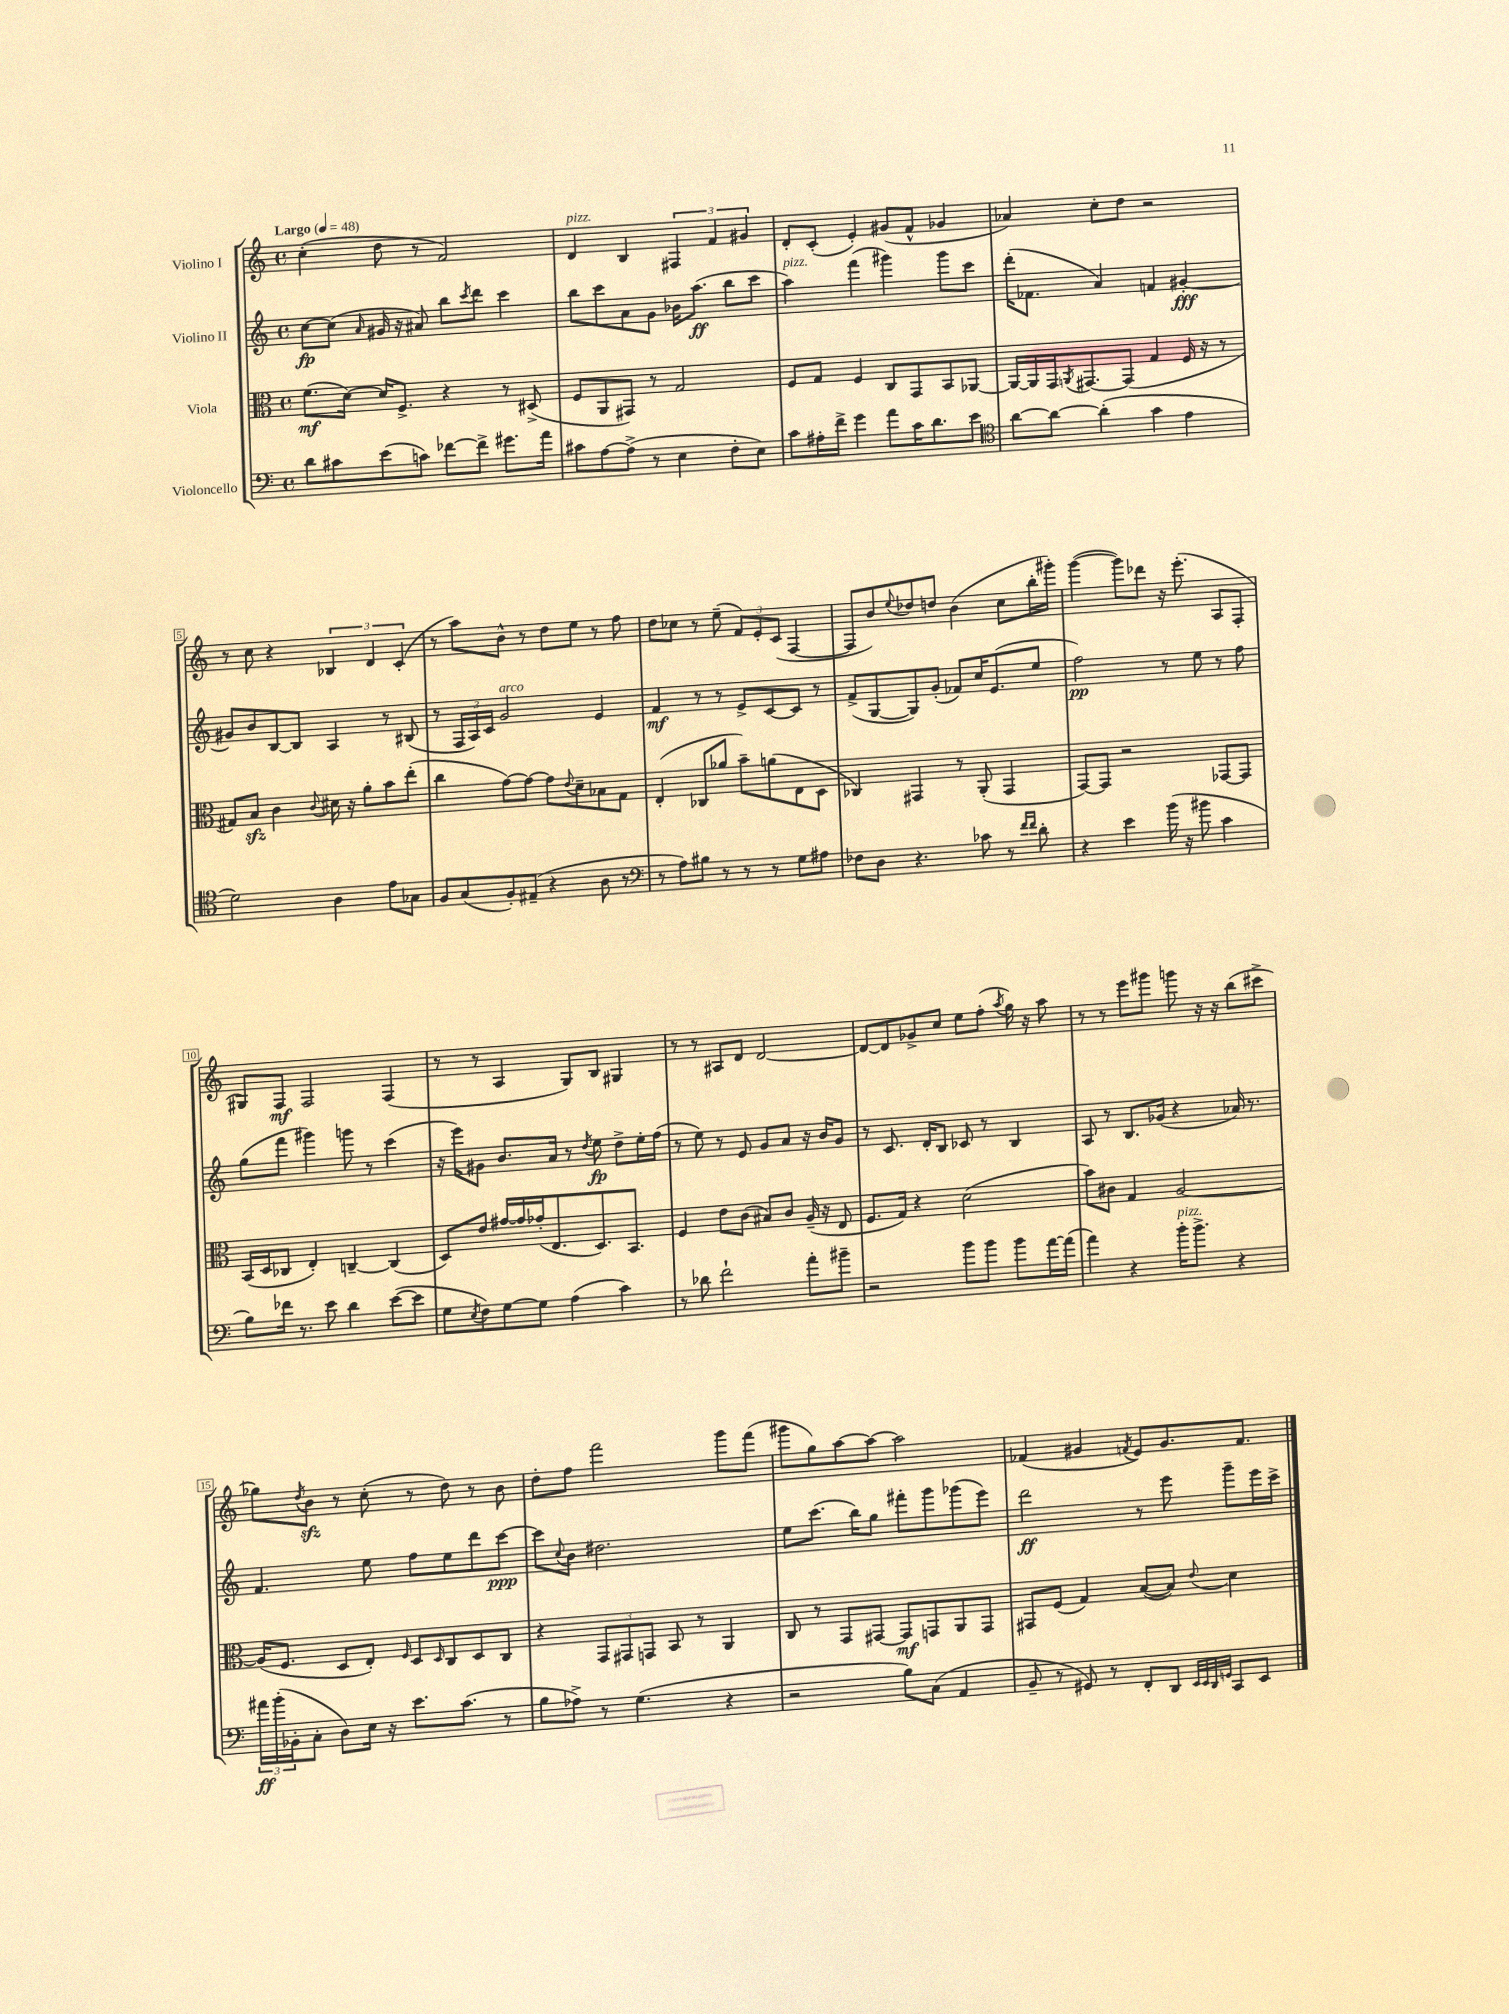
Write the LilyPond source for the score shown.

<<
\new StaffGroup <<
\new Staff = "s0" \with { instrumentName = "Violino I" } {
    \clef treble \key c \major \defaultTimeSignature \time 4/4 \tempo "Largo" 4 = 48
    c''4-.( d''8 r8 f'2) |
    d'4^\markup { \italic "pizz." } b4 \tuplet 3/2 { fis4 f'4 gis'4 } |
    d'8-. c'8-.( e'4-.) gis'8( f'8-^ ges'4 |
    aes'4) c''8-. d''8 r2 |
    r8 c''8 r4 \tuplet 3/2 { bes4 d'4 c'4-.( } |
    r8 a''8) b'8-^ r8 d''8 e''8 r8 f''8 |
    d''8 ces''8 r8 e''8--( \tuplet 3/2 { f'8) e'8-. c'8( } f4~ |
    f8 b'8) \appoggiatura { e''8 } des''8 d''8 b'4( c''8 b''16-. gis'''16-.) |
    g'''4~( g'''8) des'''8 r16 e'''8.-.( a8 f8-. |
    gis8) f8\mf f2 f4( |
    r8 r8 a4 g8) b8 gis4 |
    r8 r8 ais8 d'8 d'2~ |
    d'8~ d'8 ges'8-> c''8 e''8 f''8-.( \acciaccatura { a''8 } g''16) r16 a''8 |
    r8 r8 e'''8 gis'''8 g'''8 r16 r16 b''8( cis'''8-> |
    ges''8) \acciaccatura { d''8 } b'8\sfz r8 c''8-.( r8 d''8) r8 b'8 |
    d''8-. f''8 f'''2 g'''8 f'''8( |
    gis'''8 g''8) a''8~ a''8~ a''2 |
    fes'4( gis'4 \acciaccatura { f'8 } e'8) gis'8. f'8. \bar "|." |
}
\new Staff = "s1" \with { instrumentName = "Violino II" } {
    \clef treble \key c \major \defaultTimeSignature \time 4/4
    c''8~\fp c''8( \grace { a'16 } gis'16 r16 ais'8) b''8 \acciaccatura { c'''8 } d'''8 c'''4 |
    b''8 c'''8 a'8 g'8 bes'16 a''8.\ff( b''8 c'''8 |
    a''4^\markup { \italic "pizz." }) f'''4( gis'''4) gis'''8 c'''8 |
    d'''16-.( fes'8. a'4) f'4 gis'4~-.\fff |
    gis'8 b'8 b8~ b8 a4 r8 bis8( |
    r8 \tuplet 3/2 { f16 a16) c'16 } g'2^\markup { \italic "arco" } e'4 |
    f'4\mf r8 r8 e'8-> c'8~ c'8 r8 |
    f'8->( g8~ g8) g'8-.( fes'8) c''16 e'8.( e''8 |
    f''2\pp) r8 e''8 r8 f''8 |
    g''8( f'''8 gis'''4) g'''8 r8 c'''4( |
    r16 e'''16) gis'8 b'8. a'16 r8 \acciaccatura { d''8 } e''8\fp d''8-> e''16-. f''16( |
    r8 e''8) r8 e'8 g'8 a'8 r16 b'16 g'8 |
    r8 c'8. d'16-. b8 ces'8 r8 b4 |
    a8 r8 b8. ges'16( r4 aes'16) r8. |
    f'4. e''8 f''8 e''8 d'''8 c'''8~\ppp |
    c'''8 \appoggiatura { c''8 } b'8 dis''2. |
    e''8 c'''8.( b''16) g''8 fis'''8-. g'''8 ges'''8( e'''8) |
    d'''2\ff r8 e'''8 g'''8-- e'''16 c'''16-> \bar "|." |
}
\new Staff = "s2" \with { instrumentName = "Viola" } {
    \clef alto \key c \major \defaultTimeSignature \time 4/4
    f'8.\mf( d'16~) d'16 f8.-> r4 r8 dis8->( |
    f8 a,8 gis,8) r8 g2 |
    f8 g8 f4 c8 g,8 b,8 aes,8~ |
    aes,16~ aes,16 g,16 \acciaccatura { a,8 } gis,8.~ gis,8( g4 f16 r16 r8 |
    gis8) b8\sfz c'4 \appoggiatura { c'8 } dis'16 r16 a'8-. b'8 e''8-.( |
    c''4 g'8~) g'8~ g'8 \appoggiatura { e'8 } d'8-- bes8 g8 |
    e4-.( ces8 aes'8 b'8--) a'8( e8 d8 |
    ces4) gis,4 r8 a,8-.( gis,4 |
    g,8~) g,8 r2 ges,8~ ges,8 |
    b,16( d16 ces8 e4-.) c4~-- c4( |
    d8) e'8 gis'16~ gis'16 ges'16-.( e8. d8.) b,8. |
    f4 e'8 c'8( bis8) c'8 a16--( r16 e8 |
    f8. g16) r4 d'2( |
    b'8) cis'8 g4 a2~ |
    a16( f8. d8 e8-.) \grace { f16 } d8 \grace { d16 } c8 d8 c8 |
    r4 \tuplet 3/2 { g,8 gis,8 g,8 } b,8 r8 a,4 |
    c8 r8 g,8 gis,8~ gis,8\mf g,8 a,8 g,8 |
    gis,8 f8( g4) b8~( b8) \appoggiatura { e'8 } d'4 \bar "|." |
}
\new Staff = "s3" \with { instrumentName = "Violoncello" } {
    \clef bass \key c \major \defaultTimeSignature \time 4/4
    d'8 cis'8 e'8( c'8) fes'8~ fes'8-> gis'8. a'16 |
    cis'8 a8~ a8->( r8 e4 f8-. e8) |
    c'8 ais16-. f'16-> g'4 a'8 c'16 d'8. e'8 |
    \clef tenor a'8~ a'8~ a'4-.( g'4 e'4 |
    d'2) a4 e'8 ges8 |
    f8 g8( f8-.) eis8--( r4 a8 r8 |
    \clef bass r8 a8) bis8 r8 r8 r8 g8 ais8 |
    fes8 d8 r4. ces'8 r8 \grace { f'16 f'16 } d'8-. |
    r4 e'4 b'16( r16 bis'8 c'4 |
    b8) fes'16 r8. e'8 d'4 e'8~( e'8 |
    g8 \acciaccatura { e8 } f8) g8~ g8 a4( c'4) |
    r8 des'8 f'2-! a'8-. bis'8-- |
    r2 b'8 b'8 b'8 a'16~ a'16( |
    a'4) r4 b'16-.^\markup { \italic "pizz." } b'8.-> r4 |
    \tuplet 3/2 { ais'16\ff b'16-.( bes,16-. } c8-. d8) e16 r16 e'8. c'8.( r8 |
    b8 aes8->) r8 g4.( r4 |
    r2 b8) c8( a,4 |
    b,8-- r8 gis,8) r8 f,8-. d,8 \grace { e,32 e,32 d,32 g,32 } c,8 e,8 \bar "|." |
}
>>
>>
\layout { \context { \Score \override BarNumber.stencil = #(make-stencil-boxer 0.1 0.3 ly:text-interface::print) } }
